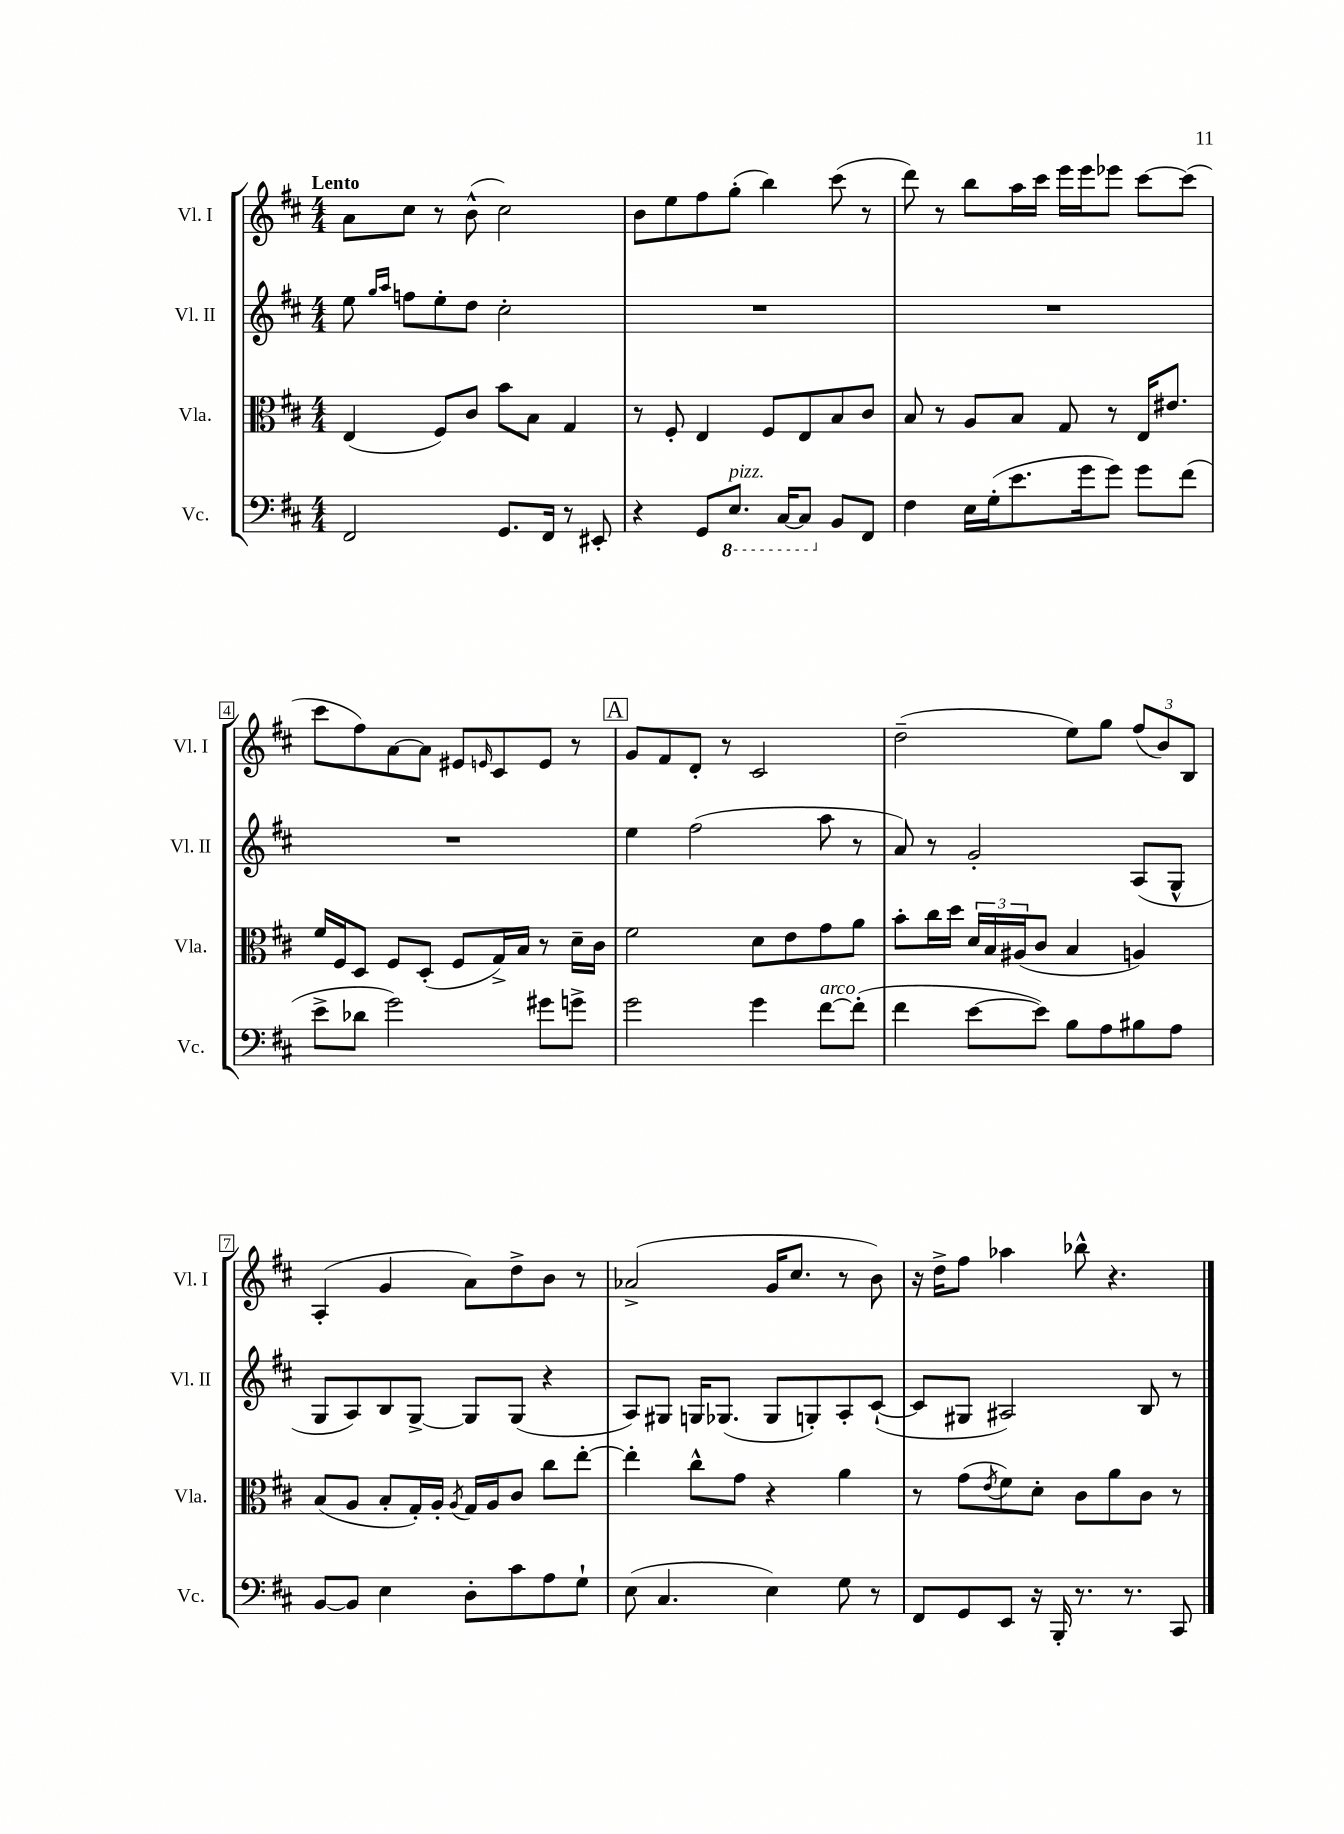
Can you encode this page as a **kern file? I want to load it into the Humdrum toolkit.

**kern	**kern	**kern	**kern
*staff4	*staff3	*staff2	*staff1
*clefF4	*clefC3	*clefG2	*clefG2
*k[f#c#]	*k[f#c#]	*k[f#c#]	*k[f#c#]
*M4/4	*M4/4	*M4/4	*M4/4
2FF#/	(4E/	8ee\	8a\L
.	.	16qqgg/LL	.
.	.	16qqaa/JJ	.
.	.	8ff\L	8cc#\J
.	8F#/L)	8ee'\	8r
.	8c#/J	8dd\J	(8b^^\
8.GG/L	8b\L	2cc#'\	2cc#\)
.	8B\J	.	.
16FF#/Jk	.	.	.
8r	4G/	.	.
8EE#'/	.	.	.
=	=	=	=
4r	8r	1r	8b\L
.	8F#'/	.	8ee\
8GG/L	4E/	.	8ff#\
8.EE/J	.	.	(8gg'\J
.	8F#/L	.	4bb\)
[16CC#/LK	.	.	.
8CC#/]J	8E/	.	.
8BB/L	8B/	.	(8ccc#\
8FF#/J	8c#/J	.	8r
=	=	=	=
4F#\	8B/	1r	8ddd\)
.	8r	.	8r
16E\LL	8A/L	.	8bb\L
(16G'\J	.	.	.
8.e\	8B/J	.	16aa\L
.	.	.	16ccc#\JJ
.	8G/	.	16eee\LL
16g\k	.	.	16eee\J
8g\J)	8r	.	8eee-\J
8g\L	16E/LK	.	[8ccc#\L
.	8.e#/J	.	.
(8f#\J	.	.	(8ccc#\]J
=	=	=	=
8e^\L	16f#/LL	1r	8ccc#\L
.	16F#/J	.	.
8d-\J	8D/J	.	8ff#\)
2g\)	8F#/L	.	[8a\
.	(8D'/J	.	8a\]J
.	8F#/L	.	8e#/L
.	.	.	16qqe/
.	16G^/L)	.	8c#/
.	16B/JJ	.	.
8g#\L	8r	.	8e/J
8g^\J	16d~\LL	.	8r
.	16c#\JJ	.	.
=	=	=	=
2g\	2f#\	4ee\	8g/L
.	.	.	8f#/
.	.	(2ff#\	8d'/J
.	.	.	8r
4g\	8d\L	.	2c#/
.	8e\	.	.
[8f#\L	8g\	8aa\	.
(8f#'\]J	8a\J	8r	.
=	=	=	=
4f#\	8b'\L	8a/)	(2dd~\
.	16cc#\L	8r	.
.	16dd\JJ	.	.
[8e\L	24d/LL	2g'/	.
.	24B/	.	.
.	(24A#/J	.	.
8e\]J)	8c#/J	.	.
8B\L	4B/	.	8ee\L)
8A\	.	.	8gg\J
8B#\	4A/)	(8A/L	(12ff#/L
.	.	.	12b/)
8A\J	.	8G^^/J	.
.	.	.	12B/J
=	=	=	=
[8BB/L	(8B/L	8G/L	(4A'/
8BB/]J	8A/J	8A/)	.
4E\	8B'/L	8B/	4g/
.	16G'/L)	[8G^/J	.
.	16A'/JJ	.	.
.	8qA/	.	.
8D'\L	16G/LL	8G/]L	8a\L)
.	16A/J	.	.
8c#\	8c#/J	(8G/J	8dd^\
8A\	8cc#\L	4r	8b\J
8G`\J	[8ee'\J	.	8r
=	=	=	=
(8E\	4ee'\]	8A/L)	(2a-^/
4.C#/	.	8G#/J	.
.	8cc#^^\L	16G/LK	.
.	.	(8.G-/J	.
.	8g\J	.	.
4E\)	4r	8G-/L	16g/LK
.	.	.	8.cc#/J
.	.	8G'/)	.
8G\	4a\	8A'/	8r
8r	.	([8c#`/J	8b\)
=	=	=	=
8FF#/L	8r	8c#/]L	16r
.	.	.	16dd^\LK
8GG/	(8g\L	8G#/J	8ff#\J
.	8qe/	.	.
8EE/J	8f#\)	2A#/)	4aa-\
16r	8d'\J	.	.
16BBB'/	.	.	.
8.r	8c#\L	.	8bb-^^\
.	8a\	.	4.r
8.r	.	.	.
.	8c#\J	8B/	.
8CC#/	8r	8r	.
==	==	==	==
*-	*-	*-	*-
